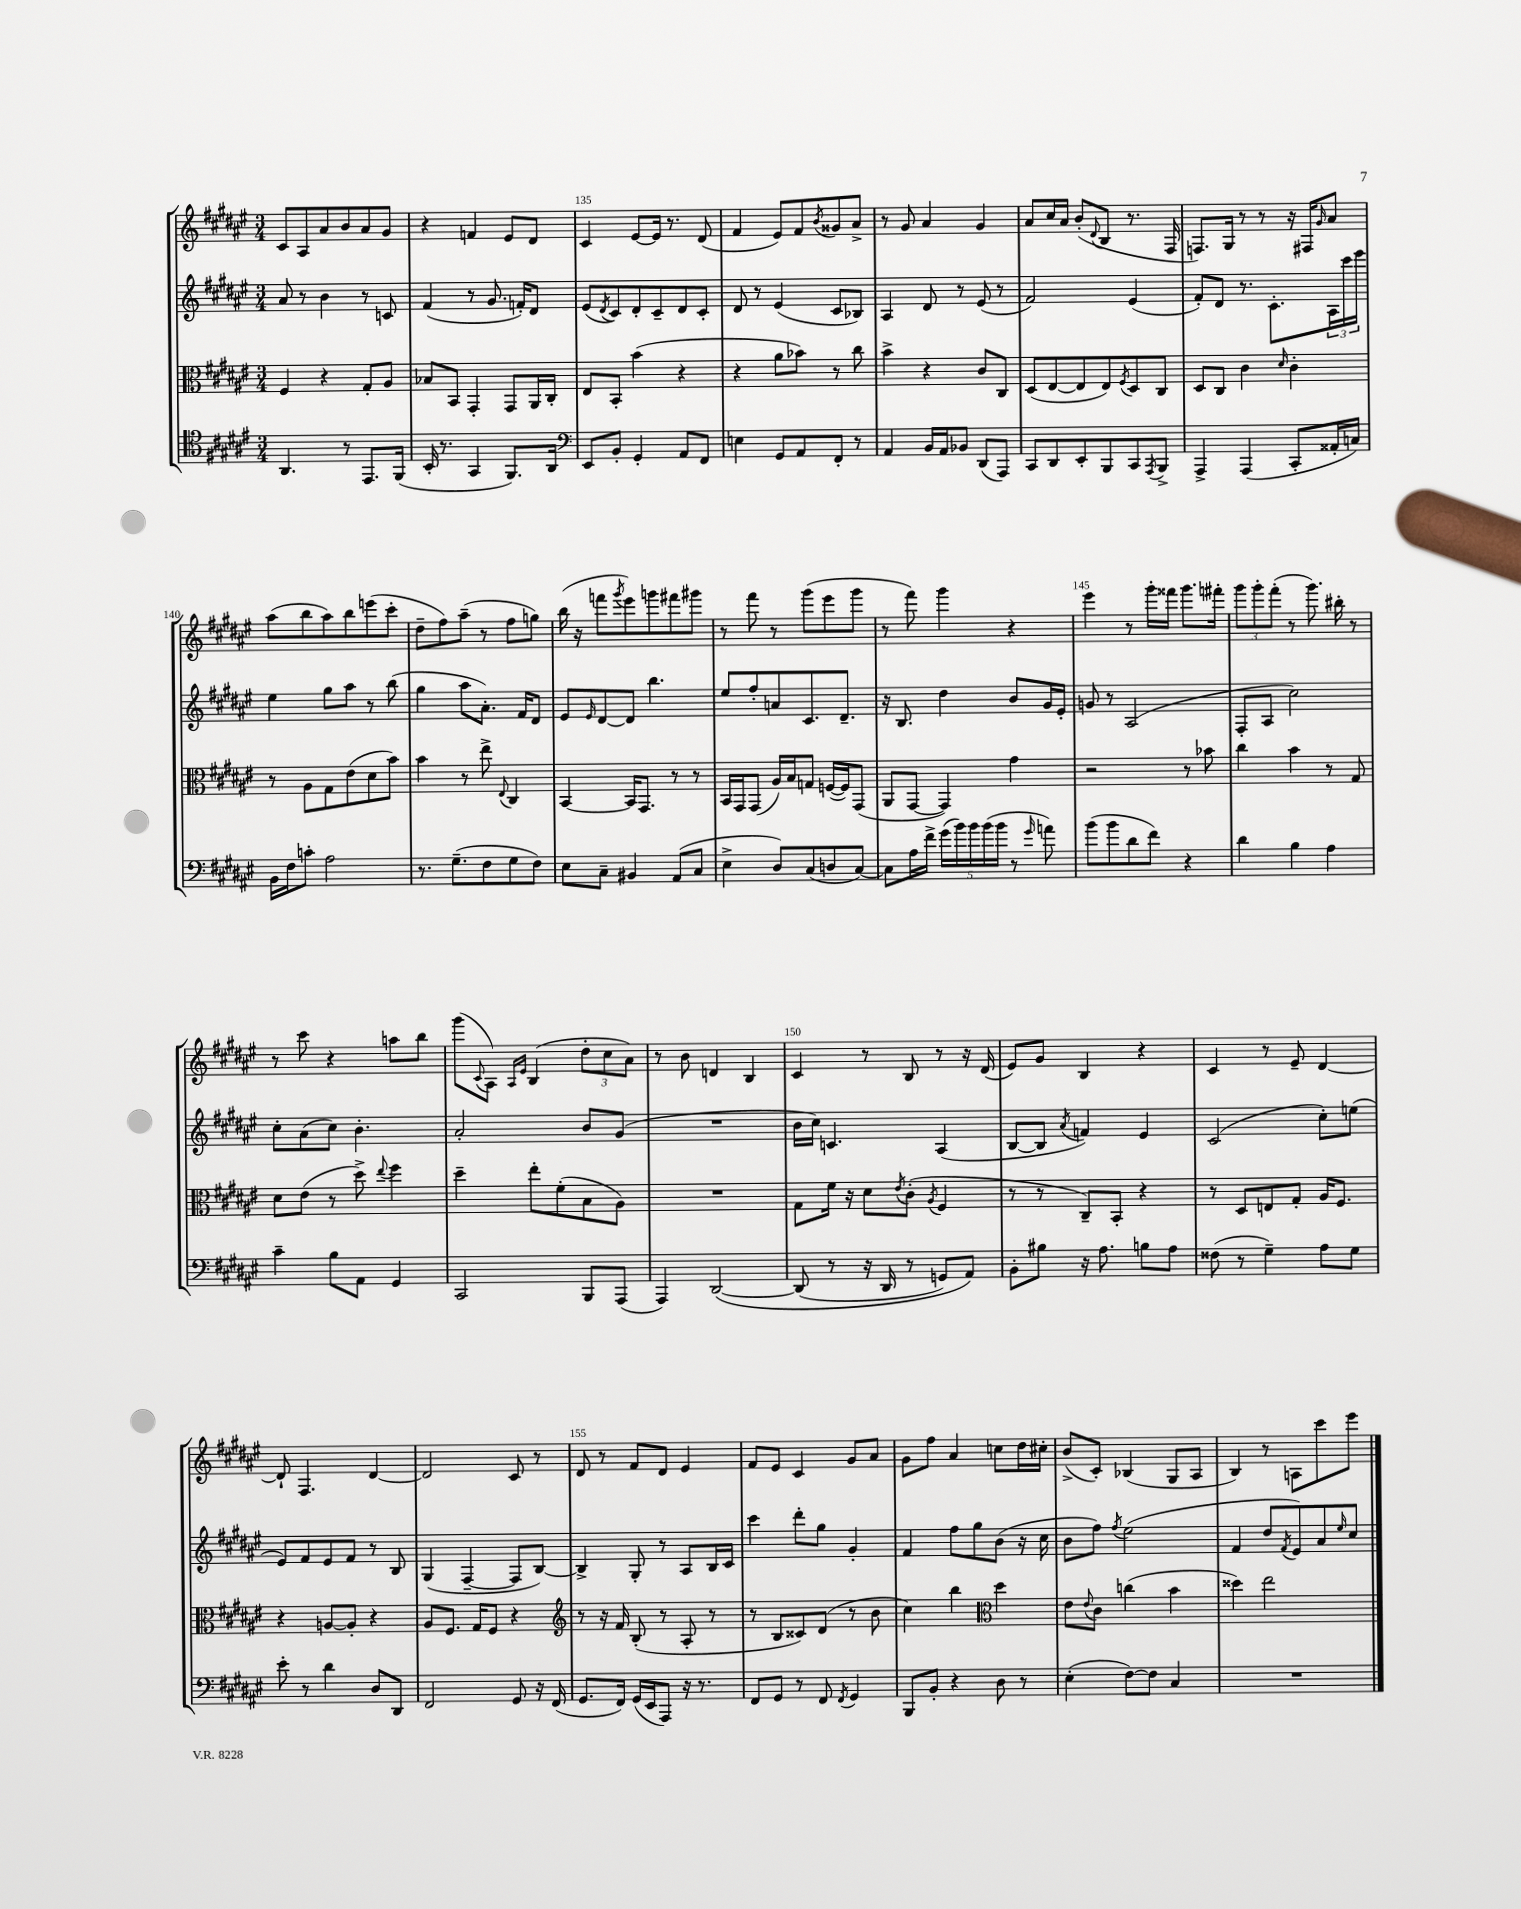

**kern	**kern	**kern	**kern
*staff4	*staff3	*staff2	*staff1
*clefC4	*clefC3	*clefG2	*clefG2
*k[f#c#g#d#a#e#]	*k[f#c#g#d#a#e#]	*k[f#c#g#d#a#e#]	*k[f#c#g#d#a#e#]
*M3/4	*M3/4	*M3/4	*M3/4
4.AA#/	4F#/	8a#/	8c#/L
.	.	8r	8A#/
.	4r	4b\	8a#/
8r	.	.	8b/
8.EE#/L	8G#'/L	8r	8a#/
.	8A#/J	8c/	8g#/J
(16FF#/Jk	.	.	.
=	=	=	=
16BB'/	8B-/L	(4f#/	4r
8.r	.	.	.
.	8BB/J	.	.
4GG#/	4GG#'/	8r	4f/
.	.	8.g#/	.
8.FF#/L)	8GG#/L	.	8e#/L
.	.	16f'/LK)	.
.	16AA#/L	8d#/J	8d#/J
16AA#/Jk	16C#'/JJ	.	.
=	=	=	=
*clefF4	*	*	*
8EE#/L	8E#/L	(8e#/L	4c#/
.	.	8qd#/	.
8BB'/J	8BB'/J	8c#/)	.
4GG#'/	(4b\	8d#'/	[8e#/L
.	.	8c#~/	16e#/]Jk
.	.	.	8.r
8AA#/L	4r	8d#/	.
8FF#/J	.	8c#'/J	(8d#/
=	=	=	=
4E\	4r	8d#/	4f#/
.	.	8r	.
8GG#/L	8a#\L	(4e#/	8e#/L)
8AA#/	8b-\J)	.	8f#/
.	.	.	8qb/
8FF#'/J	8r	8c#/L	8g##/
8r	8cc#\	8B-/J)	8a#^/J
=	=	=	=
4AA#/	4b^\	4A#/	8r
.	.	.	8g#/
16BB/LL	4r	8d#/	4a#/
16AA#/J	.	.	.
8BB-/J	.	8r	.
(8DD#/L	8c#/L	(8e#/	4g#/
8AAA#/J)	8C#/J	8r	.
=	=	=	=
8CC#/L	(8D#/L	2f#/)	8a#/L
8DD#/	[8E#/	.	16cc#/L
.	.	.	16a#/JJ
8EE#'/	8E#/]	.	(8b'/L
.	.	.	8qqd#/
8BBB/	8E#/)	.	8B/J
.	8qF#/	.	.
8CC#/	8D#/	(4e#/	8.r
8qAAA#/	.	.	.
8BBB^/J	8C#/J	.	.
.	.	.	16F#/
=	=	=	=
4AAA#^/	8D#/L	8f#'/L)	8.F/L)
.	8C#/J	8d#/J	.
.	.	.	16G#/Jk
(4AAA#/	4c#\	8.r	8r
.	.	.	8r
.	.	8.c#'\L	.
.	16qqd#/	.	.
8CC#'/L	4c#'\	.	16r
.	.	.	16F#/LK
.	.	.	16qqg#/
16AA##'/L	.	24A#\L	8a#/J
.	.	24ccc#\	.
16C/JJ)	.	.	.
.	.	24eee#\JJ	.
=	=	=	=
16BB\LL	8r	4ee#\	(8aa#\L
16F#\J	.	.	.
8c'\J	8A#\L	.	8bb\
2A#\	8G#\	8gg#\L	8aa#\)
.	(8e#\	8aa#\J	8bb\
.	8d#\	8r	(8eee\
.	8b\J)	(8bb\	8ccc#'\J
=	=	=	=
8.r	4b\	4gg#\	8dd#~\L
.	.	.	8ff#\)
(8.G#~\L	.	.	.
.	8r	8aa#\L	(8aa#~\J
8F#\	8ee#^\	8.a#'\J)	8r
.	8qqE#/	.	.
8G#\	4C#/	.	8ff#\L
.	.	16f#/LK	.
8F#\J)	.	8d#/J	8gg\J)
=	=	=	=
8E#\L	[4BB/	8e#/L	(16bb\
.	.	.	16r
.	.	16qqe#/	.
8C#~\J	.	[8d#/	8fff\L
.	.	.	8qggg#/
4BB#/	16BB/]LK	8d#/]J	8eee#\)
.	8.GG#/J	.	.
.	.	4.bb\	8ggg\
(8AA#/L	8r	.	8fff#\
8C#/J	8r	.	8ggg#\J
=	=	=	=
4E#^\	16BB/LL	8ee#/L	8r
.	16GG#/J	.	.
.	(8GG#/J	8ff#'/	8fff#\
8D#/L)	16A#/LL)	8a/	8r
.	16B/J	.	.
(8C#/	8G/J	8.c#/	(8ggg#\L
8D/	([16F/LL	.	8eee#\
.	16F/]J)	8.d#~/J	.
[8C#/J)	(8GG#/J	.	8ggg#\J
=	=	=	=
8C#\]L	8AA#/L	16r	8r
.	.	8.B/	.
16A#\L	[8GG#/J	.	8fff#\)
16f#^\JJ	.	.	.
(20g#\LL	4GG#/])	4dd#\	4ggg#\
20b\)	.	.	.
20b\	.	.	.
(20b\	.	.	.
20b\JJ	.	.	.
8r	4g#\	8b/L	4r
16qqg#/	.	.	.
8a\)	.	16g#/L	.
.	.	16e#'/JJ	.
=	=	=	=
(8b\L	2r	8g/	4eee#\
8b\	.	8r	.
8d#\	.	(2A#/	8r
8f#\J)	.	.	16ggg#'\LL
.	.	.	16fff##\JJ
4r	8r	.	8.ggg#\L
.	8b-\	.	.
.	.	.	16fff#'\Jk
=	=	=	=
4d#\	4cc#\	8F#'/L	12ggg#\L
.	.	.	12ggg#'\
.	.	8A#/J	.
.	.	.	(12fff#'\J
4B\	4b\	2cc#\)	8r
.	.	.	8.ggg#\)
4A#\	8r	.	.
.	.	.	16bb#'\
.	8G#/	.	8r
=	=	=	=
4c#~\	8d#\L	8cc#'\L	8r
.	(8e#\J	(8a#\	8ccc#\
8B\L	8r	8cc#\J)	4r
8AA#\J	8dd#^\)	4.b'\	.
.	8qqee#/	.	.
4GG#/	4ff#\	.	8aa\L
.	.	.	8bb\J
=	=	=	=
2CC#/	4dd#~\	2a#'/	(8ggg#\L
.	.	.	8qqc#/
.	.	.	8A#\J)
.	.	.	16qqA#/LL
.	.	.	16qqe#/JJ
.	8ee#'\L	.	(4B/
.	(8f#'\	.	.
8BBB/L	8B\	8b/L	12dd#'\L
.	.	.	12cc#\
(8AAA#/J	8A#\J)	(8g#/J	.
.	.	.	12a#\J)
=	=	=	=
4AAA#/)	2.r	2.r	8r
.	.	.	8b\
&([2DD#/	.	.	4d/
.	.	.	4B/
=	=	=	=
(8DD#/]	8G#\L	16b\LL	4c#/
.	.	16cc#\JJ)	.
8r	16f#\Jk	4.c/	.
.	16r	.	.
16r	8d#\L	.	8r
16DD#/	.	.	.
.	8qe#/	.	.
8r	(8c#'\J	.	8B/
.	8qA#/	.	.
8GG/L)	4F#/	(4A#/	8r
8AA#/J&)	.	.	16r
.	.	.	(16d#/
=	=	=	=
8BB'\L	8r	[8B/L	8e#/L)
8B#\J	8r	8B/]J	8g#/J
.	.	8qa#/	.
16r	8C#~/L)	4f/)	4B/
8.A#\	.	.	.
.	8BB'/J	.	.
8B\L	4r	4e#/	4r
8A#\J	.	.	.
=	=	=	=
(8F##\	8r	(2c#/	4c#/
8r	8D#/L	.	.
4G#~\)	8E/	.	8r
.	8G#'/J	.	8e#~/
8A#\L	16A#/LK	8cc#'\L)	[4d#/
.	8.F#/J	.	.
8G#\J	.	(8ee\J	.
=	=	=	=
8e#'\	4r	8e#/L)	8d#`/]
8r	.	8f#/	4.F#/
4d#\	[8A/L	8e#/	.
.	8A'/]J	8f#/J	.
8D#/L	4r	8r	[4d#/
8DD#/J	.	8B/	.
=	=	=	=
2FF#/	8A#/L	(4G#/	2d#/]
.	8.F#/J	.	.
.	.	[4F#~/	.
.	16G#/LK	.	.
.	8F#/J	.	.
8GG#/	4r	8F#/]L	8c#/
16r	.	[8B/J)	8r
(16FF#/	.	.	.
=	=	=	=
*	*clefG2	*	*
8.GG#/L	8r	4B^/]	8d#/
.	16r	.	8r
16FF#/Jk)	16f#/	.	.
(16GG#/LL	(8B'/	8G#'/	8f#/L
16EE#/J	.	.	.
8AAA#/J)	8r	8r	8d#/J
16r	8A#'/	8A#/L	4e#/
8.r	.	.	.
.	8r	16B/L	.
.	.	16c#/JJ	.
=	=	=	=
8FF#/L	8r	4ccc#\	8f#/L
8GG#/J	8B/L	.	8e#/J
8r	8c##/)	8ddd#'\L	4c#/
8FF#/	(8d#/J	8gg#\J	.
8qFF#/	.	.	.
4GG#/	8r	4g#'/	8g#/L
.	8b\	.	8a#/J
=	=	=	=
8BBB/L	4cc#\)	4f#/	8g#\L
8BB'/J	.	.	8ff#\J
4r	4bb\	8ff#\L	4a#/
.	.	8gg#\	.
*	*clefC3	*	*
8D#\	4dd#\	(8b\J	8cc\L
8r	.	16r	16dd#\L
.	.	16cc#\	16cc#'\JJ
=	=	=	=
(4E#'\	8e#\L	8b\L	(8b^/L
.	8qqe#/	.	.
.	8c#\J	8ff#\J)	8c#'/J)
.	.	8qff#/	.
[8F#\L)	(4cc\	(2ee#\	(4B-/
8F#\]J	.	.	.
4C#/	4b\	.	8G#/L
.	.	.	8A#/J
=	=	=	=
2.r	4dd##\)	4f#/	4B/)
.	2ee#\	8dd#/L	8r
.	.	8qf#/	.
.	.	8e#/)	8A\L
.	.	8a#/	8ccc#\
.	.	16qqee#/	.
.	.	8cc#/J	8eee#\J
==	==	==	==
*-	*-	*-	*-
